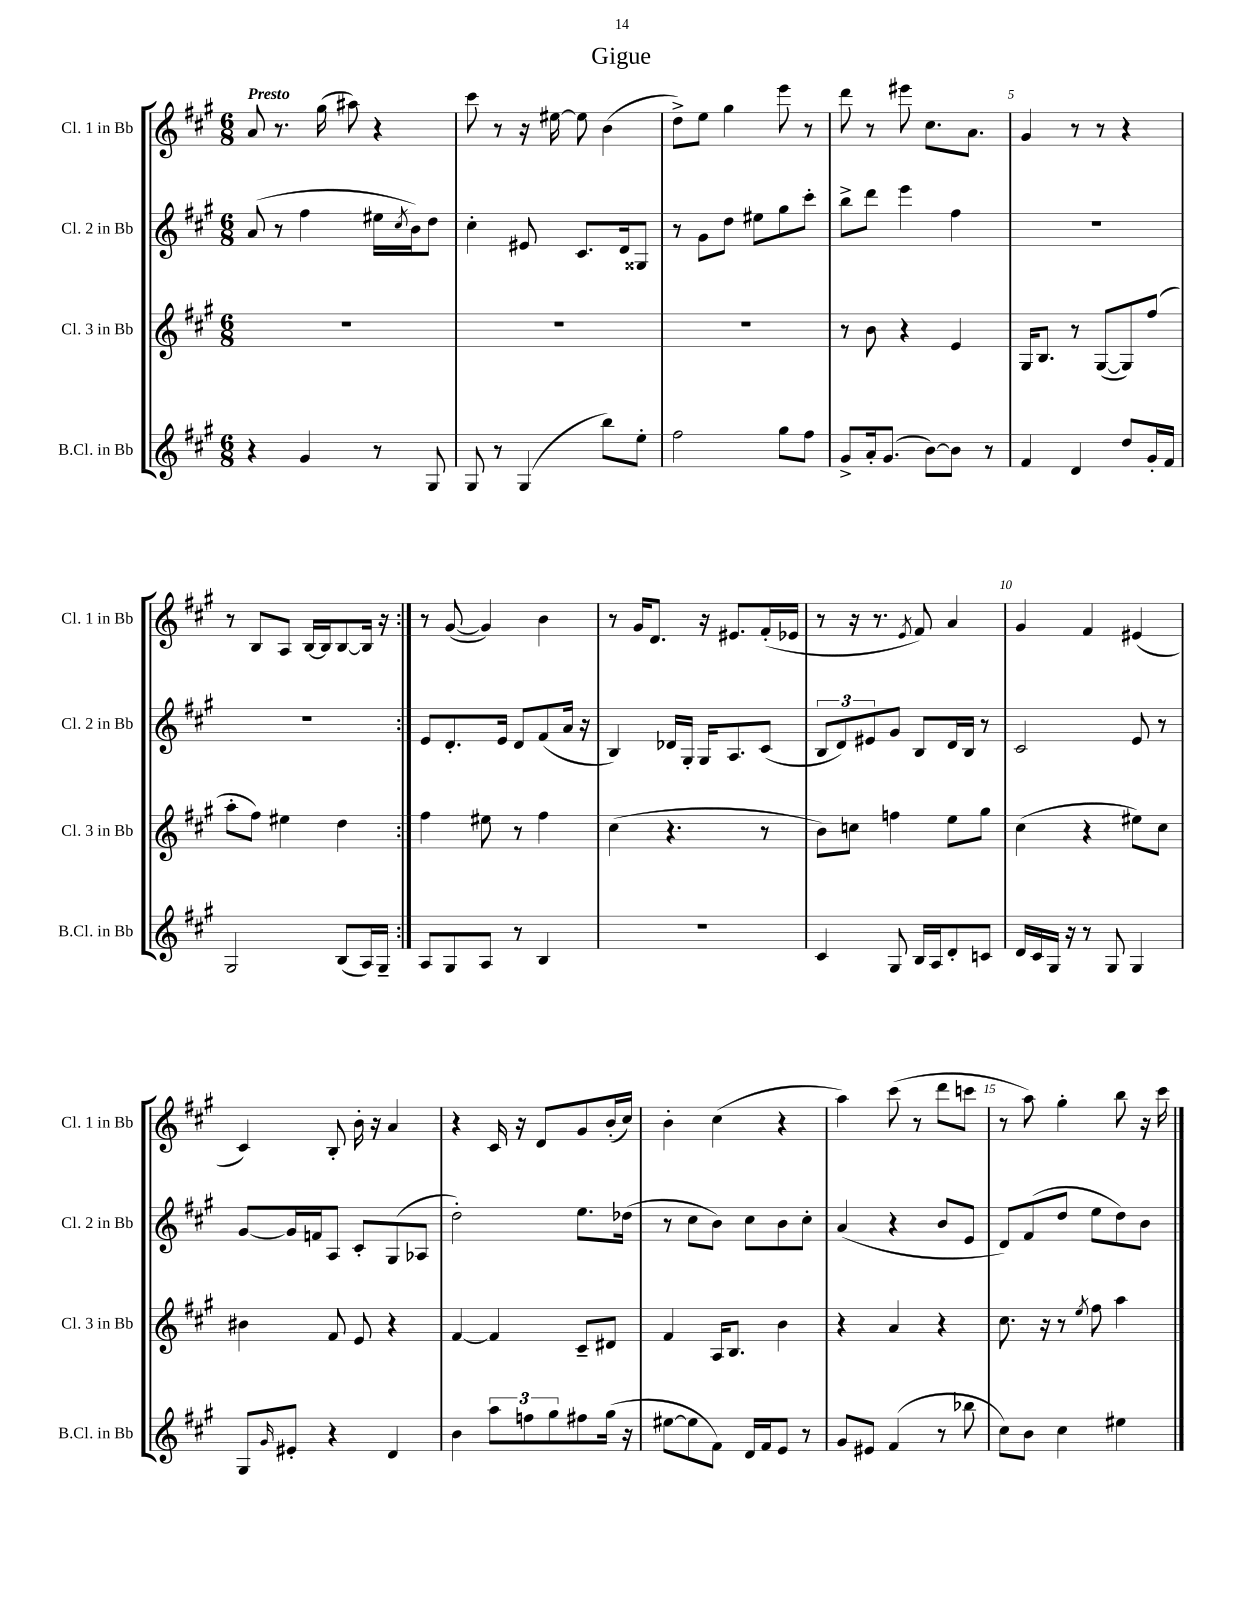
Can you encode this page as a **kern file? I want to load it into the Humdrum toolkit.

**kern	**kern	**kern	**kern
*part4	*part3	*part2	*part1
*staff4	*staff3	*staff2	*staff1
*I"B.Cl. in Bb	*I"Cl. 3 in Bb	*I"Cl. 2 in Bb	*I"Cl. 1 in Bb
*I'B.Cl. in Bb	*I'Cl. 3 in Bb	*I'Cl. 2 in Bb	*I'Cl. 1 in Bb
*clefG2	*clefG2	*clefG2	*clefG2
*k[f#c#g#]	*k[f#c#g#]	*k[f#c#g#]	*k[f#c#g#]
*M6/8	*M6/8	*M6/8	*M6/8
=1	=1	=1	=1
!	!	!	!LO:TX:a:B:t=Presto
4r	2.r	(8a/	8a/
.	.	8r	8.r
4g#/	.	4ff#\	.
.	.	.	(16gg#\
.	.	.	8aa#X\)
8r	.	16ee#X\LL	4r
.	.	8qcc#/	.
.	.	16b\J)	.
8G#/	.	8dd\J	.
=2	=2	=2	=2
8G#/	2.r	4cc#'\	8ccc#\
8r	.	.	8r
(4G#/	.	8e#X/	16r
.	.	.	[16ee#X\
.	.	8.c#/L	8ee#\]
8bb\L)	.	.	(4b\
.	.	16d/k	.
8ee'\J	.	8G##X/J	.
=3	=3	=3	=3
2ff#\	2.r	8r	8dd^\L)
.	.	8g#\L	8ee\J
.	.	8dd\J	4gg#\
.	.	8ee#X\L	.
8gg#\L	.	8gg#\	8eee\
8ff#\J	.	8ccc#'\J	8r
=4	=4	=4	=4
8g#^/L	8r	8bb^\L	8ddd\
16a'/k	8b\	8ddd\J	8r
(8.g#/J	.	.	.
.	4r	4eee\	8eee#X\
[8b\L)	.	.	8.cc#\L
8b\J]	4e/	4ff#\	.
.	.	.	8.a\J
8r	.	.	.
=5	=5	=5	=5
4f#/	16G#/KL	2.r	4g#/
.	8.B/J	.	.
4d/	8r	.	8r
.	([8G#/L	.	8r
8dd/L	8G#/])	.	4r
16g#'/L	(8ff#/J	.	.
16f#/JJ	.	.	.
!!LO:LB:g=z
=6	=6	=6	=6
2G#/	8aa'\L	2.r	8r
.	8ff#\J)	.	8B/L
.	4ee#X\	.	8A/J
.	.	.	[16B/LL
.	.	.	16B/J]
(8B/L	4dd\	.	[8B/
16A/L)	.	.	16B/Jk]
16G#~/JJ	.	.	16r
=7:|!	=7:|!	=7:|!	=7:|!
8A/L	4ff#\	8e/L	8r
8G#/	.	8.d'/	([8g#/
8A/J	8ee#X\	.	4g#/])
.	.	16e/Jk	.
8r	8r	8d/L	.
4B/	4ff#\	(8f#/	4b\
.	.	16a/Jk	.
.	.	16r	.
=8	=8	=8	=8
2.r	(4cc#\	4B/)	8r
.	.	.	16g#/KL
.	.	.	8.d/J
.	4.r	16d-X/LL	.
.	.	16G#'/JJ	.
.	.	16G#/KL	16r
.	.	8.A/	8.e#X/L
.	8r	(8c#/J	(16f#'/L
.	.	.	16e-X/JJ
=9	=9	=9	=9
4c#/	8b\L)	12B/L	8r
.	.	12d/)	.
.	8ccn\J	.	16r
.	.	12e#X/	.
.	.	.	8.r
8G#/	4ffn\	8g#/J	.
.	.	.	8qe/
16B/LL	.	8B/L	8f#/)
16A/J	.	.	.
8d'/	8ee\L	16d/L	4a/
.	.	16B/JJ	.
8cn/J	8gg#\J	8r	.
=10	=10	=10	=10
16d/LL	(4cc#\	2c#/	4g#/
16c#/	.	.	.
16G#/JJ	.	.	.
16r	.	.	.
8r	4r	.	4f#/
8G#/	.	.	.
4G#/	8ee#X\L)	8e/	(4e#X/
.	8cc#\J	8r	.
!!LO:LB:g=z
=11	=11	=11	=11
8G#/L	4b#X\	[8g#/L	4c#/)
16qqg#/	.	.	.
8e#X'/J	.	16g#/L]	.
.	.	16fn/J	.
4r	8f#/	8A/J	8B'/
.	8e/	8c#'/L	16b'\
.	.	.	16r
4d/	4r	(8G#/	4a/
.	.	8A-X/J	.
=12	=12	=12	=12
4b\	[4f#/	2dd'\)	4r
12aa\L	4f#/]	.	16c#/
.	.	.	16r
12ffn\	.	.	.
.	.	.	8d/L
12gg#\	.	.	.
8ff#X\	8c#~/L	8.ee\L	8g#/
(16gg#\Jk	8d#X/J	.	(16b'/L
16r	.	(16dd-X\Jk	16cc#/JJ)
=13	=13	=13	=13
[8ee#X\L	4f#/	8r	4b'\
8ee#\]	.	8cc#\L	.
8f#\J)	16A/KL	8b\J)	(4cc#\
.	8.B/J	.	.
16d/LL	.	8cc#\L	.
16f#/J	.	.	.
8e/J	4b\	8b\	4r
8r	.	8cc#'\J	.
=14	=14	=14	=14
8g#/L	4r	(4a/	4aa\)
8e#X/J	.	.	.
(4f#/	4a/	4r	(8ccc#\
.	.	.	8r
8r	4r	8b/L	8ddd\L
8bb-X\	.	8e/J	8cccn\J
=15	=15	=15	=15
8cc#\L)	8.cc#\	8d/L)	8r
8b\J	.	(8f#/	8aa\)
.	16r	.	.
4cc#\	8r	8dd/J	4gg#'\
.	8qee/	.	.
.	8ff#\	8ee\L	.
4ee#X\	4aa\	8dd\)	8bb\
.	.	8b\J	16r
.	.	.	16ccc#\
==	==	==	==
*-	*-	*-	*-
